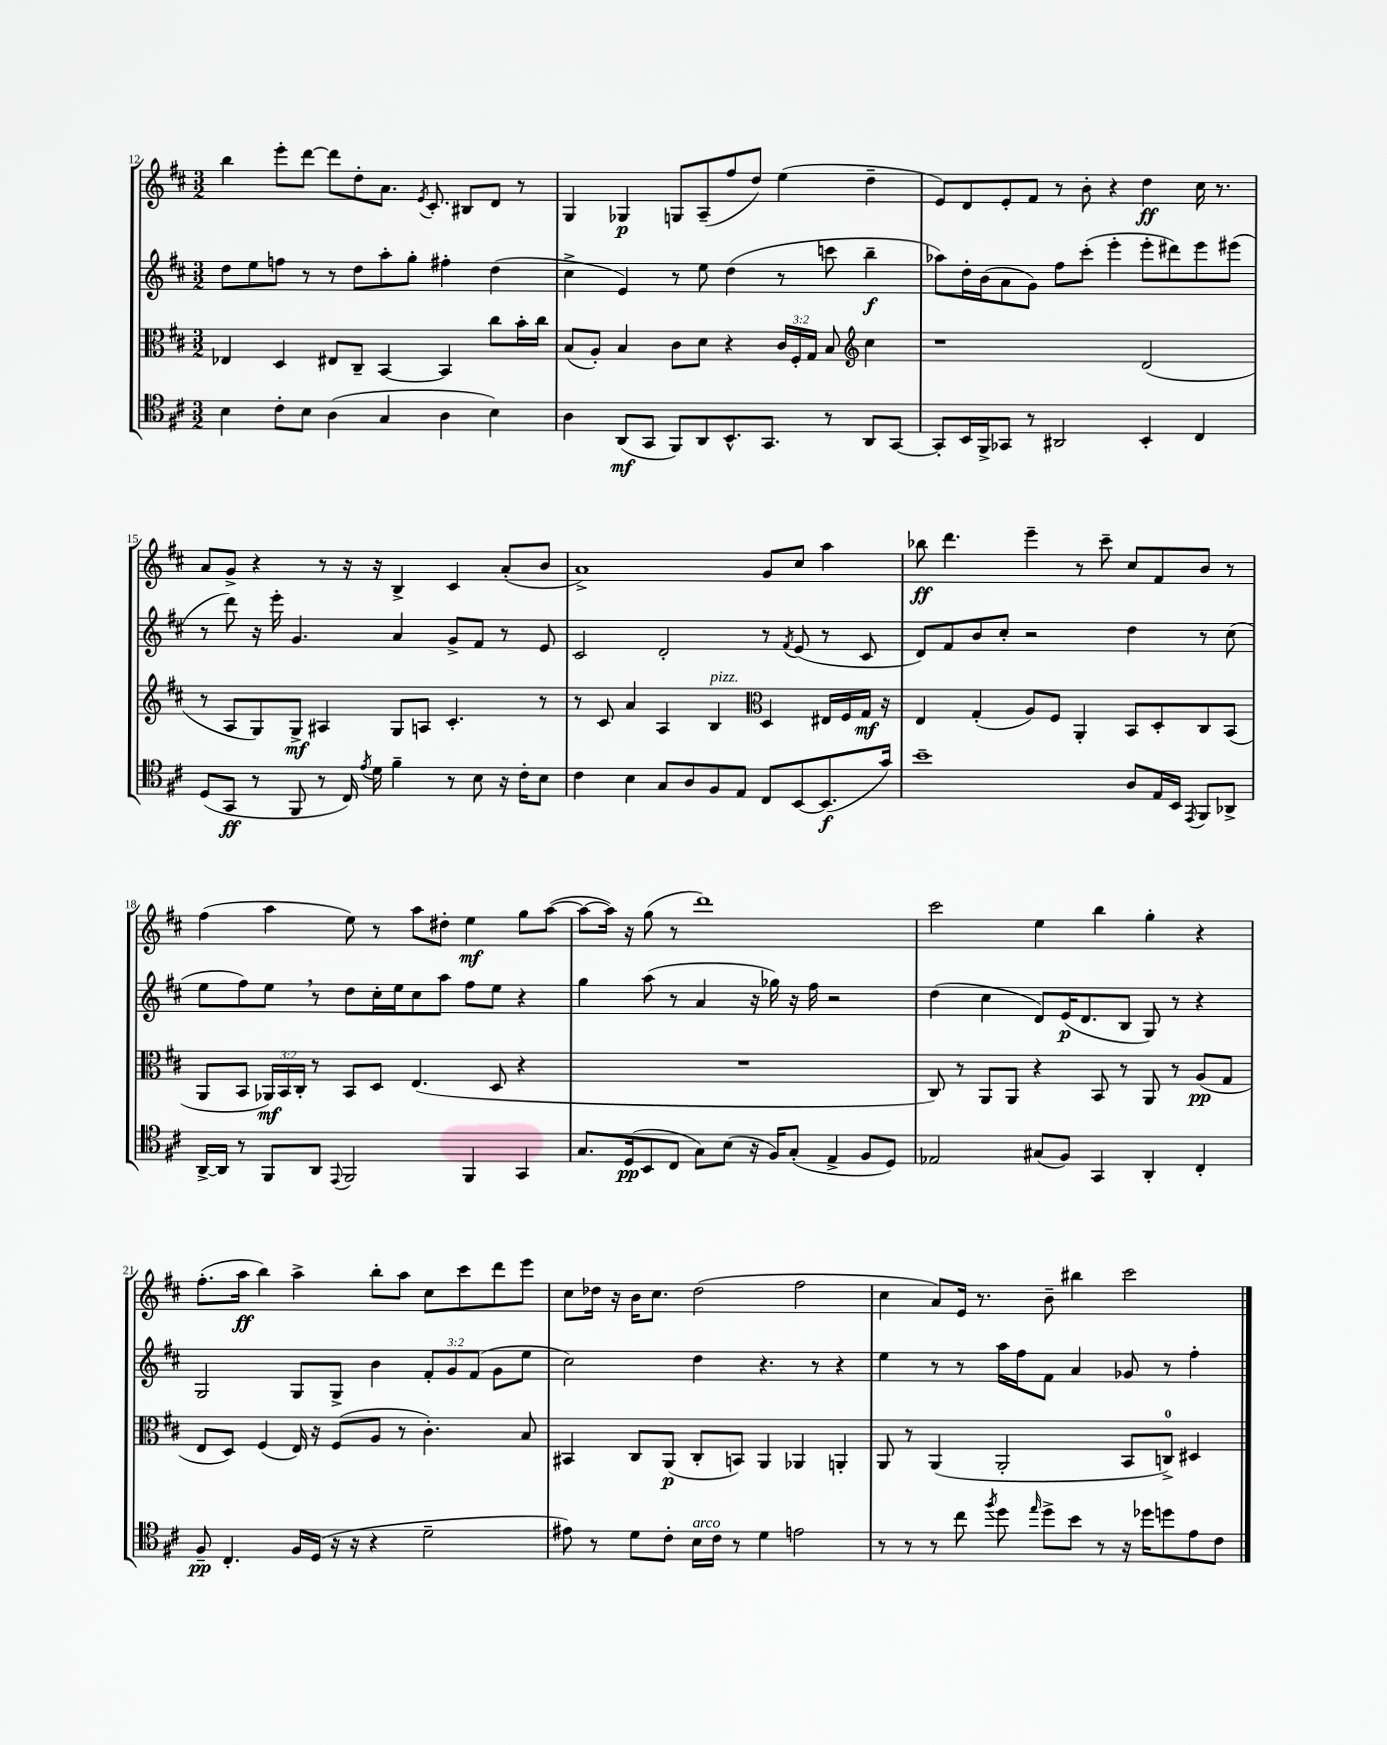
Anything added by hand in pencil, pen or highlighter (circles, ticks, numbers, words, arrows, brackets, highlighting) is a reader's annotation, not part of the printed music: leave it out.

**kern	**dynam	**kern	**dynam	**kern	**dynam	**kern	**dynam
*part4	*part4	*part3	*part3	*part2	*part2	*part1	*part1
*staff4	*staff4	*staff3	*staff3	*staff2	*staff2	*staff1	*staff1
*clefC4	*	*clefC3	*	*clefG2	*	*clefG2	*
*k[f#c#]	*	*k[f#c#]	*	*k[f#c#]	*	*k[f#c#]	*
*M3/2	*	*M3/2	*	*M3/2	*	*M3/2	*
=12	=12	=12	=12	=12	=12	=12	=12
4B\	.	4E-X/	.	8dd\L	.	4bb\	.
.	.	.	.	8ee\	.	.	.
8c#'\L	.	4D/	.	8ffn\J	.	8eee'\L	.
8B\J	.	.	.	8r	.	[8ddd\J	.
(4A\	.	8E#X/L	.	8r	.	8ddd\L]	.
.	.	8C#~/J	.	8dd\L	.	8dd'\	.
4G/	.	[4BB/	.	8aa'\	.	8.a\J	.
.	.	.	.	8gg'\J	.	.	.
.	.	.	.	.	.	8qe/	.
.	.	.	.	.	.	8.c#'/	.
4A\	.	4BB/]	.	4ff#X'\	.	.	.
.	.	.	.	.	.	8B#X/L	.
4B\)	.	8cc#\L	.	(4dd\	.	8d/J	.
.	.	16b'\L	.	.	.	8r	.
.	.	16cc#\JJ	.	.	.	.	.
=13	=13	=13	=13	=13	=13	=13	=13
4A\	.	(8B/L	.	4cc#^\	.	4G/	.
.	.	8A'/J)	.	.	.	.	.
(8AA/L	mf	4B/	.	4e/)	.	4G-X/	p
8GG/J	.	.	.	.	.	.	.
8FF#/L)	.	8c#\L	.	8r	.	8Gn/L	.
8AA/	.	8d\J	.	8ee\	.	(8A~/	.
8.BB^^/	.	4r	.	(4dd\	.	8ff#/	.
.	.	.	.	.	.	8dd/J)	.
8.GG/J	.	.	.	.	.	.	.
.	.	24c#/LL	.	8r	.	(4ee\	.
.	.	24F#'/	.	.	.	.	.
.	.	24G/JJ	.	.	.	.	.
8r	.	8B/	.	8cccn\	.	.	.
*	*	*clefG2	*	*	*	*	*
8AA/L	.	4cc#\	.	4bb~\	f	4dd~\	.
[8GG/J	.	.	.	.	.	.	.
=14	=14	=14	=14	=14	=14	=14	=14
8GG'/L]	.	1r	.	8aa-X\L)	.	8e/L)	.
16BB/L	.	.	.	16dd'\L	.	8d/	.
16FF#^/J	.	.	.	(16b\J	.	.	.
8GG-X/J	.	.	.	8a\	.	8e'/	.
8r	.	.	.	8g\J)	.	8f#/J	.
2AA#X/	.	.	.	8ff#\L	.	8r	.
.	.	.	.	(8ccc#'\J	.	8b'\	.
.	.	.	.	4eee'\	.	4r	.
4BB'/	.	(2d/	.	8eee'\L	.	4dd\	ff
.	.	.	.	8ddd#X\)	.	.	.
4C#/	.	.	.	8eee\	.	16cc#\	.
.	.	.	.	.	.	8.r	.
.	.	.	.	(8eee#X\J	.	.	.
!!LO:LB:g=z
=15	=15	=15	=15	=15	=15	=15	=15
(8D/L	.	8r	.	8r	.	8a/L	.
8GG/J	ff	8A/L	.	8ddd\)	.	8g^/J	.
8r	.	8G/)	.	16r	.	4r	.
.	.	.	.	16eee'\	.	.	.
8FF#/	.	8G^/J	mf	4.g/	.	.	.
8r	.	4A#X/	.	.	.	8r	.
16C#/)	.	.	.	.	.	16r	.
8qe/	.	.	.	.	.	.	.
16d\	.	.	.	.	.	16r	.
4f#~\	.	8G/L	.	4a/	.	4B^/	.
.	.	8An/J	.	.	.	.	.
8r	.	4.c#'/	.	8g^/L	.	4c#/	.
8B\	.	.	.	8f#/J	.	.	.
16r	.	.	.	8r	.	(8a'/L	.
16c#'\KL	.	.	.	.	.	.	.
8B\J	.	8r	.	8e/	.	8b/J	.
=16	=16	=16	=16	=16	=16	=16	=16
4c#\	.	8r	.	2c#/	.	1a^)	.
.	.	8c#/	.	.	.	.	.
4B\	.	4a/	.	.	.	.	.
8G/L	.	4A/	.	2d'/	.	.	.
8A/	.	.	.	.	.	.	.
!	!	!LO:TX:a:i:t=pizz.	!	!	!	!	!
8F#/	.	4B/	.	.	.	.	.
8E/J	.	.	.	.	.	.	.
*	*	*clefC3	*	*	*	*	*
8C#/L	.	4D/	.	8r	.	8g/L	.
.	.	.	.	8qf#/	.	.	.
[8BB/	.	.	.	(8e/	.	8cc#/J	.
(8.BB/]	f	16E#X/LL	.	8r	.	4aa\	.
.	.	16F#/	.	.	.	.	.
.	.	16G/JJ	mf	8c#/	.	.	.
16g/Jk)	.	16r	.	.	.	.	.
=17	=17	=17	=17	=17	=17	=17	=17
1b~	.	4E/	.	8d/L)	.	8bb-X\	ff
.	.	.	.	8f#/	.	4.ddd\	.
.	.	(4G'/	.	8b/	.	.	.
.	.	.	.	8cc#'/J	.	.	.
.	.	8A/L)	.	2r	.	4eee~\	.
.	.	8F#/J	.	.	.	.	.
.	.	4AA'/	.	.	.	8r	.
.	.	.	.	.	.	8ccc#~\	.
8A/L	.	8BB/L	.	4dd\	.	8cc#/L	.
16E/L	.	8D'/	.	.	.	8f#/	.
16BB/JJ	.	.	.	.	.	.	.
8qEE/	.	.	.	.	.	.	.
8FF#/L	.	8C#/	.	8r	.	8b/J	.
8AA-X^/J	.	(8BB/J	.	(8cc#\	.	8r	.
!!LO:LB:g=z
=18	=18	=18	=18	=18	=18	=18	=18
[16AA^/LL	.	8AA/L	.	8ee\L	.	(4ff#\	.
16AA/JJ]	.	.	.	.	.	.	.
8r	.	8BB/J	.	8ff#\)	.	.	.
8FF#/L	.	24AA-X/LL)	mf	8ee,\J	.	4aa\	.
.	.	24BB/	.	.	.	.	.
.	.	24C#'/JJ	.	.	.	.	.
8AA/J	.	8r	.	8r	.	.	.
8qqEE/	.	.	.	.	.	.	.
2FF#/	.	8BB/L	.	8dd\L	.	8ee\)	.
.	.	8D/J	.	16cc#'\L	.	8r	.
.	.	.	.	16ee\J	.	.	.
.	.	(4.E/	.	8cc#\	.	8aa\L	.
.	.	.	.	8aa\J	.	8dd#X'\J	.
4FF#/	.	.	.	8ff#\L	.	4ee\	mf
.	.	8D/	.	8ee\J	.	.	.
4GG/	.	4r	.	4r	.	8gg\L	.
.	.	.	.	.	.	([8aa\J	.
=19	=19	=19	=19	=19	=19	=19	=19
8.G/L	.	1.r	.	4gg\	.	8aa\L_	.
.	.	.	.	.	.	16aa\Jk])	.
(16D/k	pp	.	.	.	.	16r	.
8BB/	.	.	.	(8aa\	.	(8gg\	.
8C#/J	.	.	.	8r	.	8r	.
8G\L)	.	.	.	4a/	.	1ddd)	.
(8B\J	.	.	.	.	.	.	.
16r	.	.	.	16r	.	.	.
16F#/KL)	.	.	.	16gg-X\)	.	.	.
(8G'/J	.	.	.	16r	.	.	.
.	.	.	.	16ff#\	.	.	.
4E^/	.	.	.	2r	.	.	.
8F#/L	.	.	.	.	.	.	.
8D/J)	.	.	.	.	.	.	.
=20	=20	=20	=20	=20	=20	=20	=20
2E-X/	.	8C#/)	.	(4dd\	.	2ccc#\	.
.	.	8r	.	.	.	.	.
.	.	8AA/L	.	4cc#\	.	.	.
.	.	8AA/J	.	.	.	.	.
(8G#X/L	.	4r	.	8d/L)	.	4ee\	.
8F#/J)	.	.	.	(16e/K	p	.	.
.	.	.	.	8.d/	.	.	.
4GG/	.	8BB/	.	.	.	4bb\	.
.	.	8r	.	8B/J	.	.	.
4AA'/	.	8AA/	.	8G/)	.	4gg'\	.
.	.	8r	.	8r	.	.	.
4C#'/	.	(8A/L	pp	4r	.	4r	.
.	.	8G/J	.	.	.	.	.
!!LO:LB:g=z
=21	=21	=21	=21	=21	=21	=21	=21
8F#~/	pp	8E/L	.	2G/	.	(8.ff#'\L	.
4.C#'/	.	8D/J)	.	.	.	.	.
.	.	.	.	.	.	16aa\Jk	ff
.	.	(4F#/	.	.	.	4bb\)	.
16F#/LL	.	16E/)	.	8G/L	.	4aa^\	.
(16D/JJ	.	16r	.	.	.	.	.
16r	.	(8F#/L	.	8G^/J	.	.	.
16r	.	.	.	.	.	.	.
4r	.	8A/J	.	4b\	.	8bb'\L	.
.	.	8r	.	.	.	8aa\J	.
2d~\	.	4.c#'\)	.	12f#'/L	.	8cc#\L	.
.	.	.	.	12g/	.	.	.
.	.	.	.	.	.	8ccc#\	.
.	.	.	.	(12f#/J	.	.	.
.	.	.	.	8g\L	.	8ddd\	.
.	.	8B/	.	8ee\J	.	8eee\J	.
=22	=22	=22	=22	=22	=22	=22	=22
8e#X\)	.	4BB#X/	.	2cc#\)	.	8cc#\L	.
8r	.	.	.	.	.	16dd-X\Jk	.
.	.	.	.	.	.	16r	.
8d\L	.	8C#/L	.	.	.	16b\KL	.
.	.	.	.	.	.	8.cc#\J	.
8c#'\J	.	(8AA/J	p	.	.	.	.
!LO:TX:a:i:t=arco	!	!	!	!	!	!	!
16B\LL	.	8C#'/L	.	4dd\	.	(2dd-\	.
16c#\JJ	.	.	.	.	.	.	.
8r	.	8BBn/J)	.	.	.	.	.
4d\	.	4AA/	.	4.r	.	.	.
2en\	.	4AA-X/	.	.	.	2ff#\	.
.	.	.	.	8r	.	.	.
.	.	4AAn'/	.	4r	.	.	.
=23	=23	=23	=23	=23	=23	=23	=23
8r	.	8AA/	.	4ee\	.	4cc#\	.
8r	.	8r	.	.	.	.	.
8r	.	(4AA/	.	8r	.	8a/L)	.
8cc#\	.	.	.	8r	.	16e/Jk	.
.	.	.	.	.	.	8.r	.
8qff#/	.	.	.	.	.	.	.
8dd\	.	2AA'/	.	16aa\LL	.	.	.
.	.	.	.	16ff#\J	.	.	.
16qqee/	.	.	.	.	.	.	.
8dd^\L	.	.	.	8f#\J	.	8b~\	.
8b\J	.	.	.	4a/	.	4bb#X\	.
8r	.	.	.	.	.	.	.
16r	.	8BB/L	.	8g-X/	.	2ccc#\	.
16dd-X\KL	.	.	.	.	.	.	.
8ddn\	.	8Cn^/J)	.	8r	.	.	.
8e\	.	4D#X/	.	4ff#'\	.	.	.
8c#\J	.	.	.	.	.	.	.
==	==	==	==	==	==	==	==
*-	*-	*-	*-	*-	*-	*-	*-
